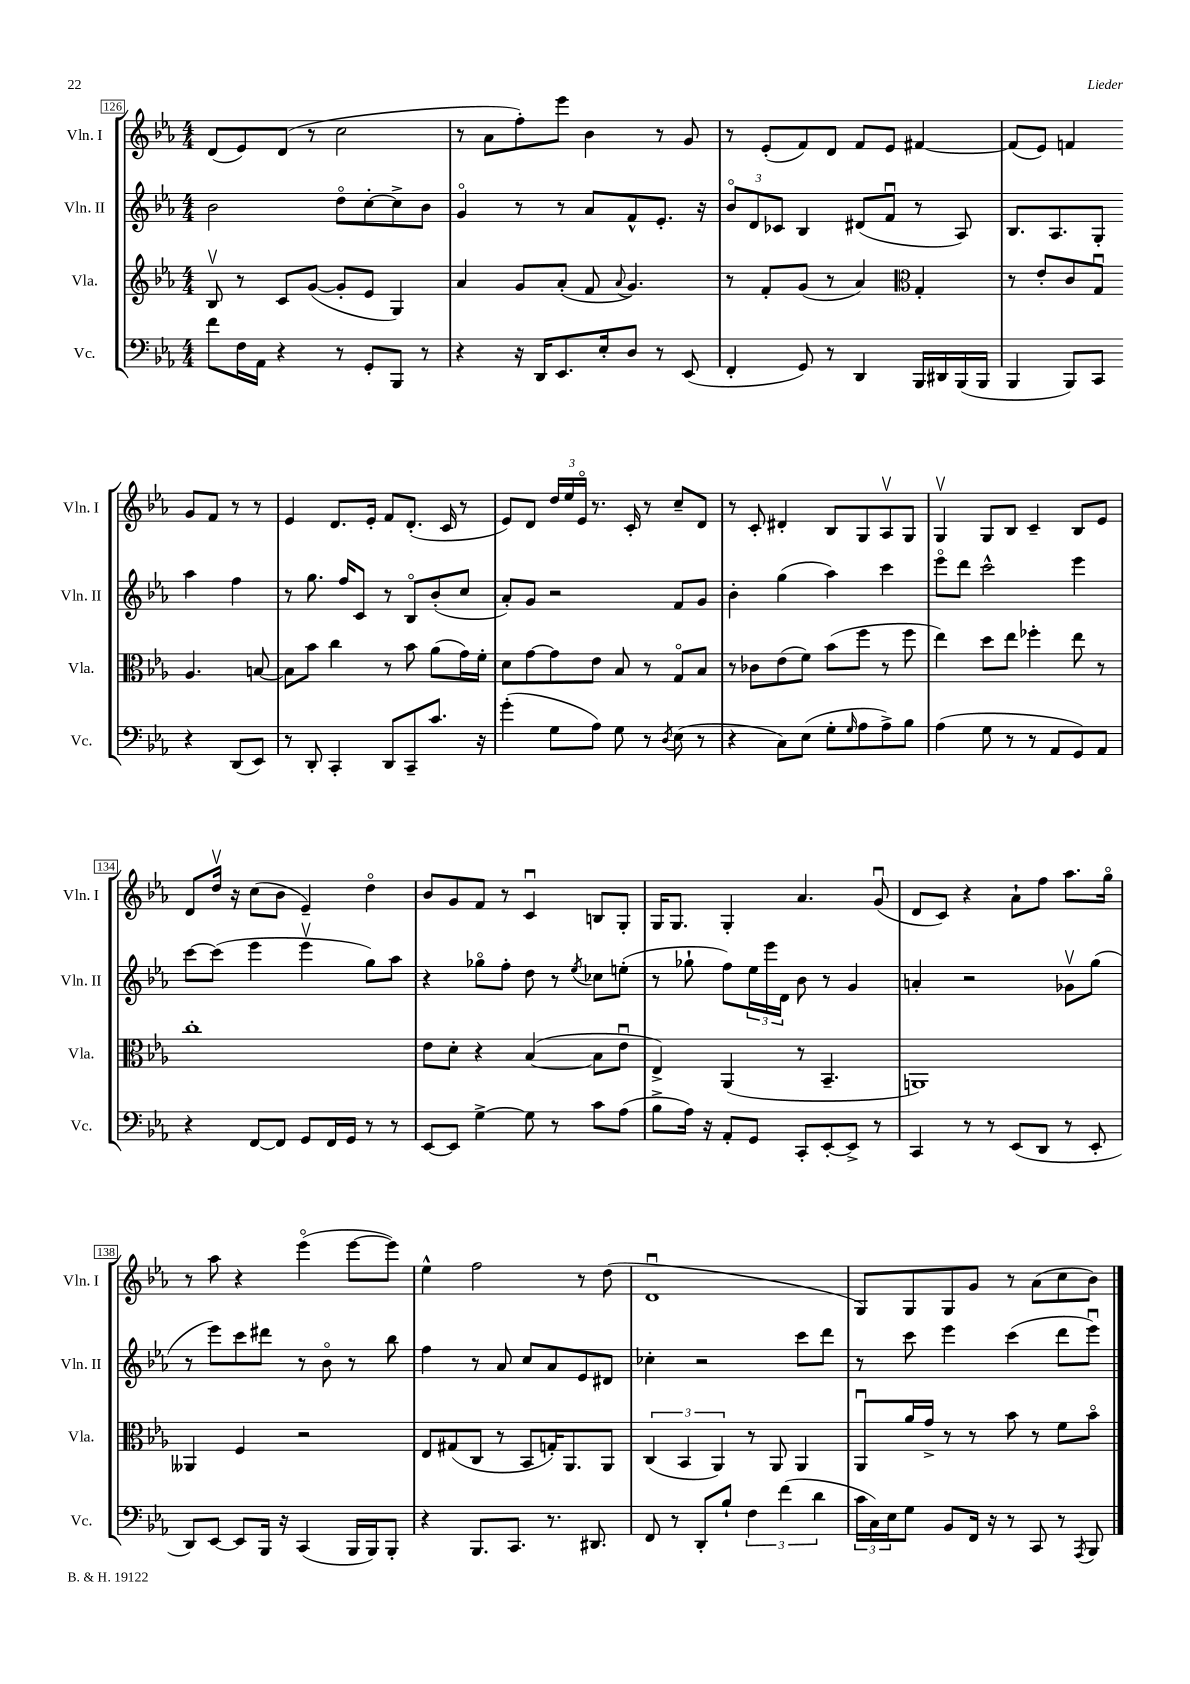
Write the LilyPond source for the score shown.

<<
\new StaffGroup <<
\new Staff = "s0" \with { instrumentName = "Vln. I" shortInstrumentName = "Vln. I" } {
    \clef treble \key ees \major \numericTimeSignature \time 4/4
    d'8( ees'8) d'8( r8 c''2 |
    r8 aes'8 f''8-.) ees'''8 bes'4 r8 g'8 |
    r8 ees'8-.( f'8) d'8 f'8 ees'8 fis'4~ |
    fis'8( ees'8) f'4 g'8 f'8 r8 r8 |
    ees'4 d'8. ees'16-. f'8 d'8.-.( c'16 r8 |
    ees'8) d'8 \tuplet 3/2 { d''16 ees''16 ees'16\flageolet } r8. c'16-. r8 c''8-- d'8 |
    r8 c'8-. dis'4-. bes8 g8 aes8\upbow g8 |
    g4\upbow g8 bes8 c'4-- bes8 ees'8 |
    d'8 d''16\upbow r16 c''8( bes'8 ees'4--) d''4\flageolet |
    bes'8 g'8 f'8 r8 c'4\downbow b8 g8-. |
    g16 g8. g4-. aes'4. g'8\downbow( |
    d'8 c'8) r4 aes'8-! f''8 aes''8. g''16\flageolet |
    r8 aes''8 r4 ees'''4\flageolet( ees'''8~ ees'''8) |
    ees''4-^ f''2 r8 d''8( |
    d'1\downbow |
    g8) g8 g8 g'8 r8 aes'8( c''8 bes'8) \bar "|." |
}
\new Staff = "s1" \with { instrumentName = "Vln. II" shortInstrumentName = "Vln. II" } {
    \clef treble \key ees \major \numericTimeSignature \time 4/4
    bes'2 d''8\flageolet c''8~-. c''8-> bes'8 |
    g'4\flageolet r8 r8 aes'8 f'8-^ ees'8.-. r16 |
    \tuplet 3/2 { bes'8\flageolet d'8 ces'8 } bes4 dis'8( f'8\downbow r8 aes8) |
    bes8. aes8. g8-. aes''4 f''4 |
    r8 g''8. f''16 c'8 r8 bes8\flageolet bes'8-.( c''8 |
    aes'8-.) g'8 r2 f'8 g'8 |
    bes'4-. g''4( aes''4) c'''4 |
    ees'''8\flageolet d'''8 c'''2-^ ees'''4 |
    c'''8~ c'''8( ees'''4 ees'''4\upbow g''8) aes''8 |
    r4 ges''8\flageolet f''8-. d''8 r8 \acciaccatura { ees''8 } ces''8 e''8-.( |
    r8 ges''8-! f''8) \tuplet 3/2 { ees''16 ees'''16 d'16 } bes'8 r8 g'4 |
    a'4-. r2 ges'8\upbow g''8( |
    r8 ees'''8) c'''8 dis'''8 r8 bes'8\flageolet r8 bes''8 |
    f''4 r8 aes'8 c''8 aes'8 ees'8 dis'8 |
    ces''4-. r2 c'''8 d'''8 |
    r8 c'''8 ees'''4 c'''4( d'''8 ees'''8\downbow) \bar "|." |
}
\new Staff = "s2" \with { instrumentName = "Vla." shortInstrumentName = "Vla." } {
    \clef treble \key ees \major \numericTimeSignature \time 4/4
    bes8\upbow r8 c'8 g'8~( g'8-. ees'8 g4) |
    aes'4 g'8 aes'8-.( f'8 \appoggiatura { aes'8 } g'4.) |
    r8 f'8-. g'8( r8 aes'4) \clef alto g4-. |
    r8 ees'8-. c'8 g8\downbow aes4. b8~ |
    b8 bes'8 c''4 r8 bes'8 aes'8( g'16) f'16-. |
    d'8 g'8~ g'8 ees'8 bes8 r8 g8\flageolet bes8 |
    r8 ces'8 ees'8( f'8) bes'8( f''8 r8 f''8 |
    ees''4) d''8 ees''8 fes''4-. ees''8 r8 |
    c''1-. |
    ees'8 d'8-. r4 bes4~( bes8 ees'8\downbow |
    ees4->) aes,4( r8 bes,4.-- |
    a,1) |
    aeses,4 f4 r2 |
    ees8 gis8( c8 r8 bes,8 g16-.) aes,8. aes,8 |
    \tuplet 3/2 { c4( bes,4 aes,4) } r8 aes,8 aes,4 |
    aes,8\downbow aes'16 g'16-> r8 r8 bes'8 r8 f'8 bes'8\flageolet \bar "|." |
}
\new Staff = "s3" \with { instrumentName = "Vc." shortInstrumentName = "Vc." } {
    \clef bass \key ees \major \numericTimeSignature \time 4/4
    f'8 f16 aes,16 r4 r8 g,8-. bes,,8 r8 |
    r4 r16 d,16 ees,8. ees16-. d8 r8 ees,8( |
    f,4-. g,8) r8 d,4 bes,,16 dis,16 bes,,16( bes,,16 |
    bes,,4 bes,,8) c,8 r4 d,8( ees,8) |
    r8 d,8-. c,4-. d,8 c,8-- c'8. r16 |
    g'4-.( g8 aes8) g8 r8 \acciaccatura { d8 } ees8( r8 |
    r4 c8) ees8( g8-. \grace { g16 } aes8 aes8->) bes8 |
    aes4( g8 r8 r8 aes,8 g,8) aes,8 |
    r4 f,8~ f,8 g,8 f,16 g,16 r8 r8 |
    ees,8~ ees,8 g4~-> g8 r8 c'8 aes8( |
    bes8-> aes16) r16 aes,8-. g,8 c,8-. ees,8~-. ees,8-> r8 |
    c,4 r8 r8 ees,8( d,8 r8 ees,8-. |
    d,8) ees,8~ ees,8 bes,,16 r16 c,4( bes,,16 bes,,16) bes,,8-. |
    r4 bes,,8. c,8. r8. dis,8. |
    f,8 r8 d,8-. bes8-! \tuplet 3/2 { f4 f'4( d'4 } |
    \tuplet 3/2 { c'16 c16) ees16 } g8 bes,8 f,16 r16 r8 c,8 r8 \acciaccatura { aes,,8 } bes,,8 \bar "|." |
}
>>
>>
\layout { \context { \Score currentBarNumber = #126 \override BarNumber.stencil = #(make-stencil-boxer 0.1 0.3 ly:text-interface::print) } }
